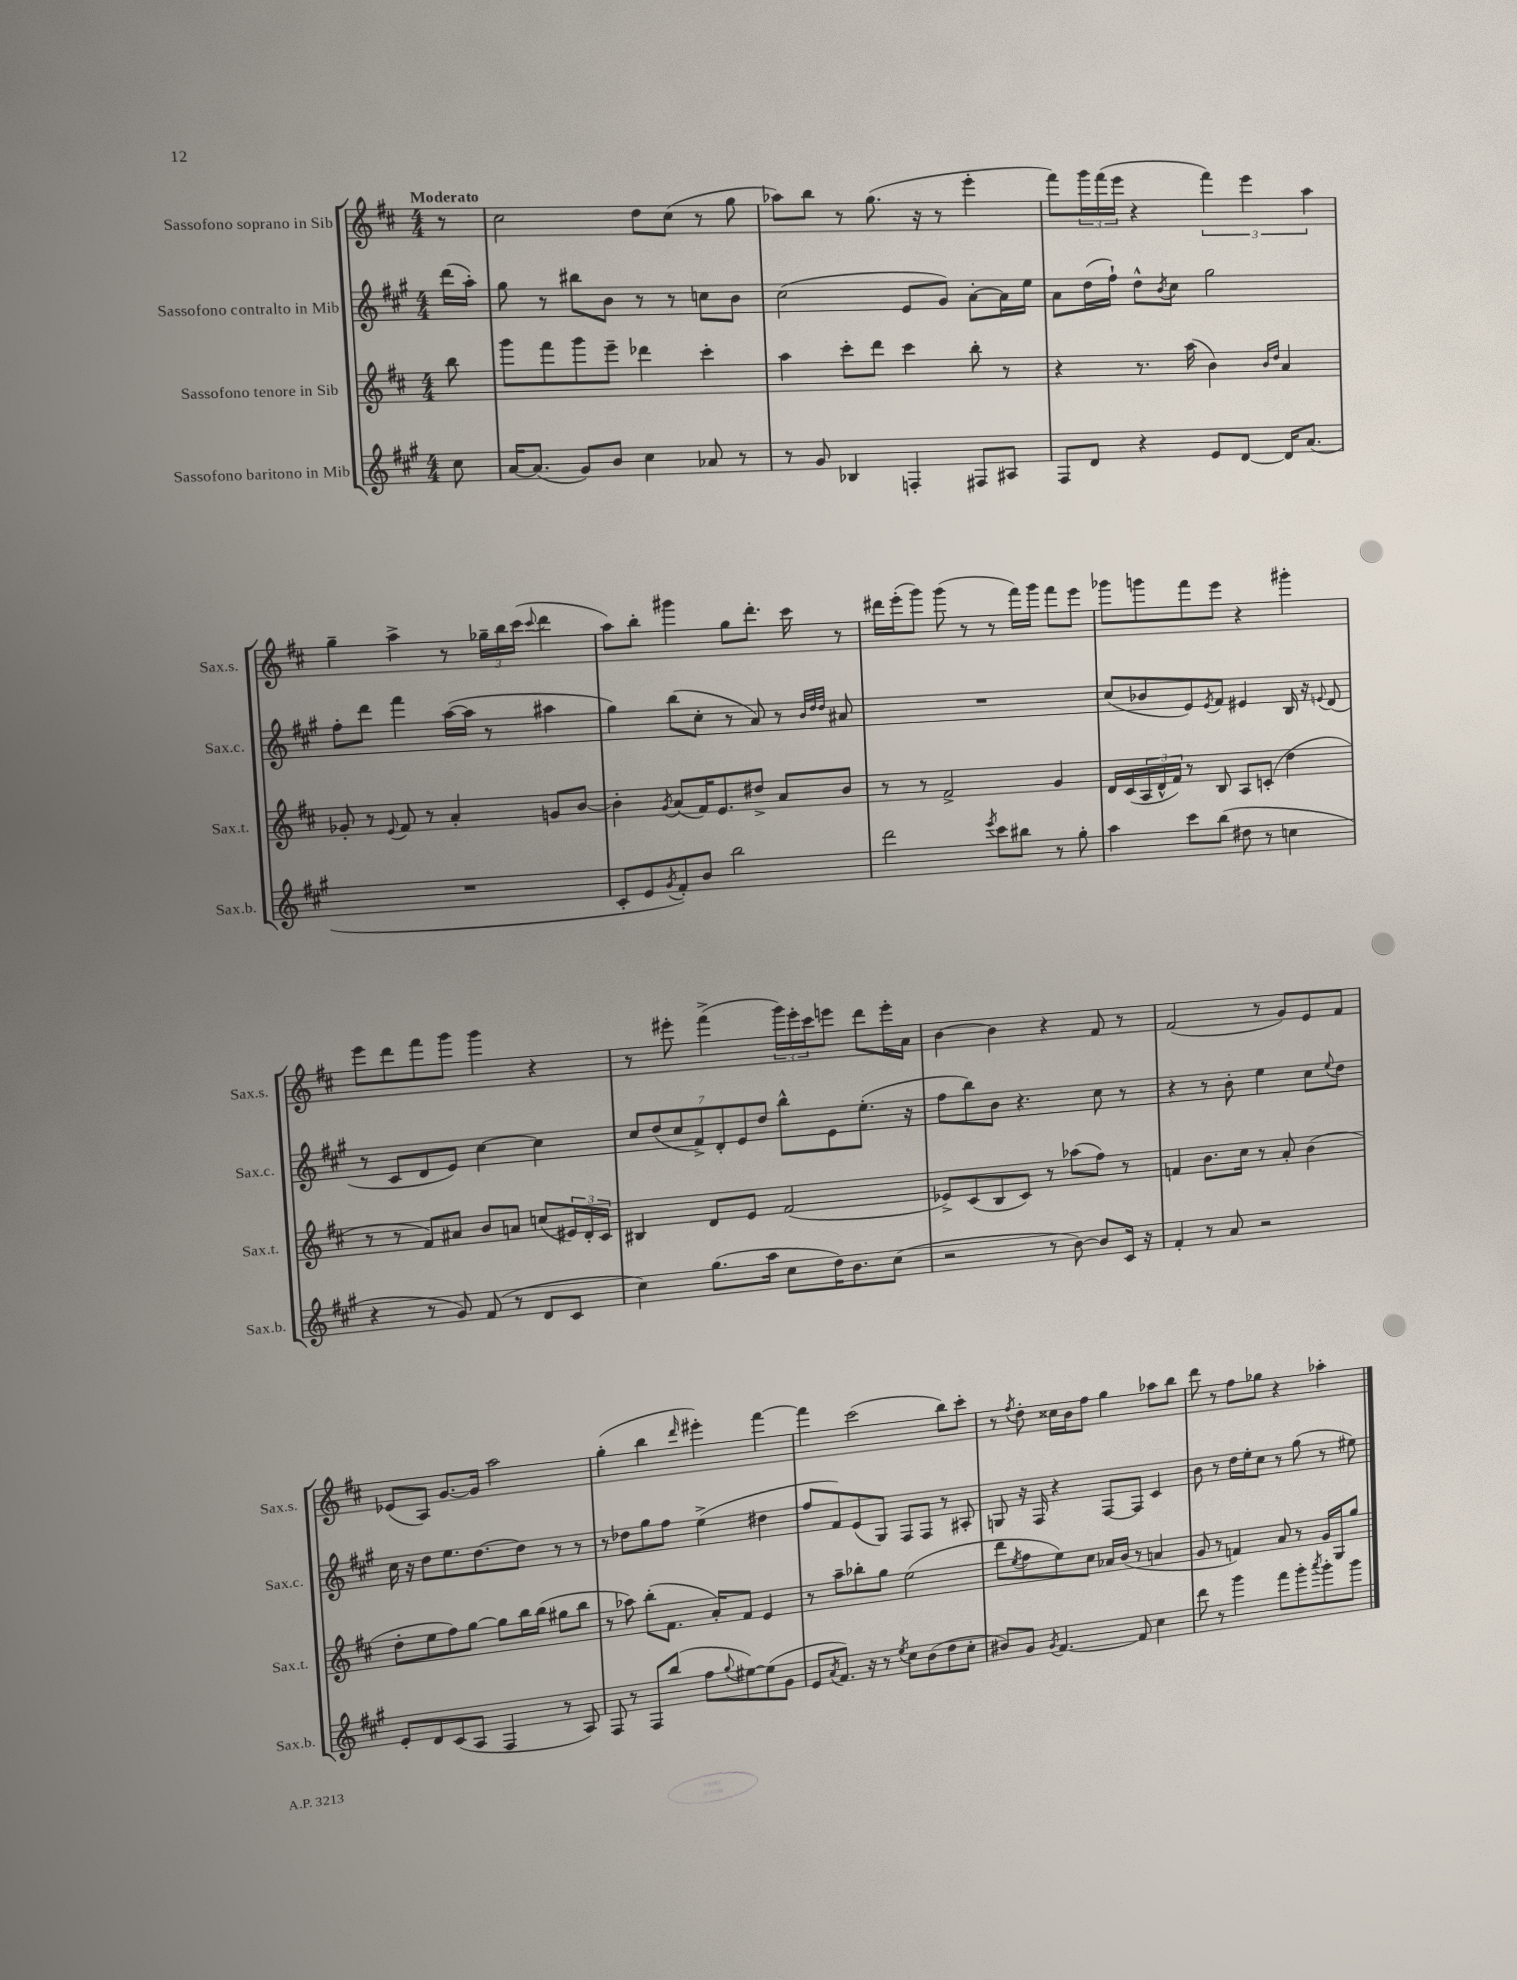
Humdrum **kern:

**kern	**kern	**kern	**kern
*staff4	*staff3	*staff2	*staff1
*clefG2	*clefG2	*clefG2	*clefG2
*k[f#c#g#]	*k[f#c#]	*k[f#c#g#]	*k[f#c#]
*M4/4	*M4/4	*M4/4	*M4/4
8cc#	8bb	(16ddd	8r
.	.	16aa')	.
=	=	=	=
[16a	8ggg	8gg#	2cc#
(8.a]	.	.	.
.	8fff#	8r	.
8g#)	8ggg	8bb#	.
8b	8eee~	8b	.
4cc#	4ddd-	8r	8dd
.	.	8r	(8cc#
8a-	4ccc#'	8cc	8r
8r	.	8b	8gg
=	=	=	=
8r	4aa	(2cc#	8aa-)
8g#	.	.	8bb
4B-	8ccc#'	.	8r
.	8ddd	.	(8.gg
4F'	4ccc#	8e	.
.	.	.	16r
.	.	8g#)	8r
8F#	8bb'	[8a'	4eee'
8A#	8r	16a]	.
.	.	16ee	.
=	=	=	=
8F#	4r	8a	8fff#)
8d	.	(16dd	24ggg
.	.	.	(24fff#
.	.	16ff#`)	.
.	.	.	24eee
4r	8.r	8dd^^	4r
.	.	8qb	.
.	.	8cc#	.
.	(16aa	.	.
8e	4b)	2gg#	6fff#)
[8d	.	.	.
.	.	.	6eee
.	16qqb	.	.
.	16qqdd	.	.
16d]	4a	.	.
(8.a	.	.	.
.	.	.	6aa
=	=	=	=
1r	8g-'	8ff#'	4gg~
.	8r	8ddd	.
.	8qqe	.	.
.	8f#	4fff#	4aa^
.	8r	.	.
.	4a'	([16aa	8r
.	.	16aa]	.
.	.	8r	24gg-~
.	.	.	24bb
.	.	.	(24ccc#
.	.	.	8qqccc#
.	8g	4aa#	4ddd
.	[8b	.	.
=	=	=	=
8c#'	4b']	4gg#)	8aa)
8e	.	.	8bb'
8qg#	8qg	.	.
8f#')	(8a	(8bb	4ggg#
8b	16f#)	8cc#'	.
.	8.e	.	.
2bb	.	8r	8gg
.	8dd#^	8a)	8.ddd'
.	8a	8r	.
.	.	.	16ccc#
.	.	32qqb	.
.	.	32qqdd	.
.	.	32qqdd	.
.	8b	8a#	8r
=	=	=	=
2ddd	8r	1r	16ddd#
.	.	.	(16eee'
.	8r	.	8ggg)
.	2f#^	.	(8ggg
.	.	.	8r
8qeee	.	.	.
8ccc#	.	.	8r
8bb#	.	.	16fff#)
.	.	.	16ggg
8r	4g	.	8fff#
8gg#'	.	.	8eee
=	=	=	=
4aa	16d	(8cc#	8ggg-
.	(16c#	.	.
.	24A	8b-	8ggg
.	24d^^	.	.
.	24f#)	.	.
8ccc#	8r	8e)	8fff#
.	.	8qe	.
(8bb	8B	8f#	8eee
8dd#	8A	4e#	4r
8r	(8c'	.	.
4cc	4dd	16B	4ggg#'
.	.	16r	.
.	.	8qqe	.
.	.	(8d	.
=	=	=	=
4r	8r	8r	8eee
.	8r	8c#	8ddd
8r	8f#)	8d	8fff#
8g#)	8a#	8e)	8ggg
(8f#	8b	[4cc#	4ggg
8r	8a	.	.
8d	(8cc	4cc#]	4r
8c#	24e#)	.	.
.	24d'	.	.
.	24c#	.	.
=	=	=	=
4cc#)	4B#	14cc#	8r
.	.	(14dd	.
.	.	.	8eee#'
.	.	14cc#	.
.	.	14f#^)	.
(8.gg#	8d	.	(4fff#^
.	.	14d'	.
.	.	14e	.
.	8e	.	.
.	.	14dd	.
16aa	.	.	.
8cc#	(2f#	8bb^^	24ggg)
.	.	.	24eee#'
.	.	.	24ccc#
16dd)	.	8e	8eee
8.b	.	.	.
.	.	(8.ee'	8ddd
(8cc#	.	.	16eee'
.	.	16r	16a
=	=	=	=
2r	8e-^)	8ff#	[4b
.	(8c#	8bb)	.
.	8B	8b	4b]
.	8c#)	4.r	.
8r	8r	.	4r
[8b)	(8aa-	.	.
8b]	8ff#)	8cc#	8f#
16c#	8r	8r	8r
16r	.	.	.
=	=	=	=
4f#'	4f	4r	(2f#
8r	8.b	8r	.
8a	.	8b'	.
.	16cc#	.	.
2r	8r	4ee	8r
.	8a'	.	8g)
.	(4b	8cc#	8e
.	.	8qqee	.
.	.	8dd	8f#
=	=	=	=
8e'	8dd'	16cc#	(8e-
.	.	16r	.
8d	8ee	8dd	8A)
(8c#	8ff#)	8.ee	[8.g
8A	[8gg	.	.
.	.	[8.dd	16g]
4F#	8gg]	.	2aa
.	16bb	8dd]	.
.	(16bb	.	.
8r	8gg#	8r	.
8A)	8bb	8r	.
=	=	=	=
8F#	8r	8r	(4gg'
8r	8aa-)	8dd-	.
8F#	(8bb'	8gg#	4bb
(8bb	8.f#	8ff#	.
.	.	.	16qqddd
8ff#	.	(4ee^	4eee#')
.	16a')	.	.
8qqgg#	.	.	.
[8ee#)	8f#	.	.
(8ee#]	4e	4dd#	[4fff#
8g#	.	.	.
=	=	=	=
8e	8r	8ff#	4fff#]
8qa	.	.	.
8.f#)	8aa~	8f#)	.
.	8bb-'	(8e	(2ccc#
16r	.	.	.
8r	8gg	8G#)	.
8qee	.	.	.
8cc#	(2ee	8F#	.
(8b	.	8F#	.
8dd	.	8r	8bb)
8cc#'	.	8A#'	8ccc#'
=	=	=	=
8b#)	8ddd	8G	8r
.	8qee	.	8qff#
8g#	8ff#	16r	8dd'
.	.	16F#	.
8qg#	.	.	.
[4.f#	8ee)	4r	16cc##
.	.	.	16b
.	8cc#	.	8ff#
.	16a-	[8F#	4gg
.	(16b	.	.
8f#]	8r	8F#]	.
4cc#	4a	4c#	8aa-
.	.	.	8bb
=	=	=	=
8ddd	8g	8b	8ddd
8r	8r	8r	8r
4ggg#	4f)	16dd	8ff#
.	.	16ee'	.
.	.	8cc#	8gg-
8fff#	8a	8r	4r
8ggg#'	8r	(8gg#	.
8qaaa	.	.	.
8ggg#'	16g	8r	4aa-'
.	16G	.	.
8ggg#	8gg	8ee#)	.
==	==	==	==
*-	*-	*-	*-
